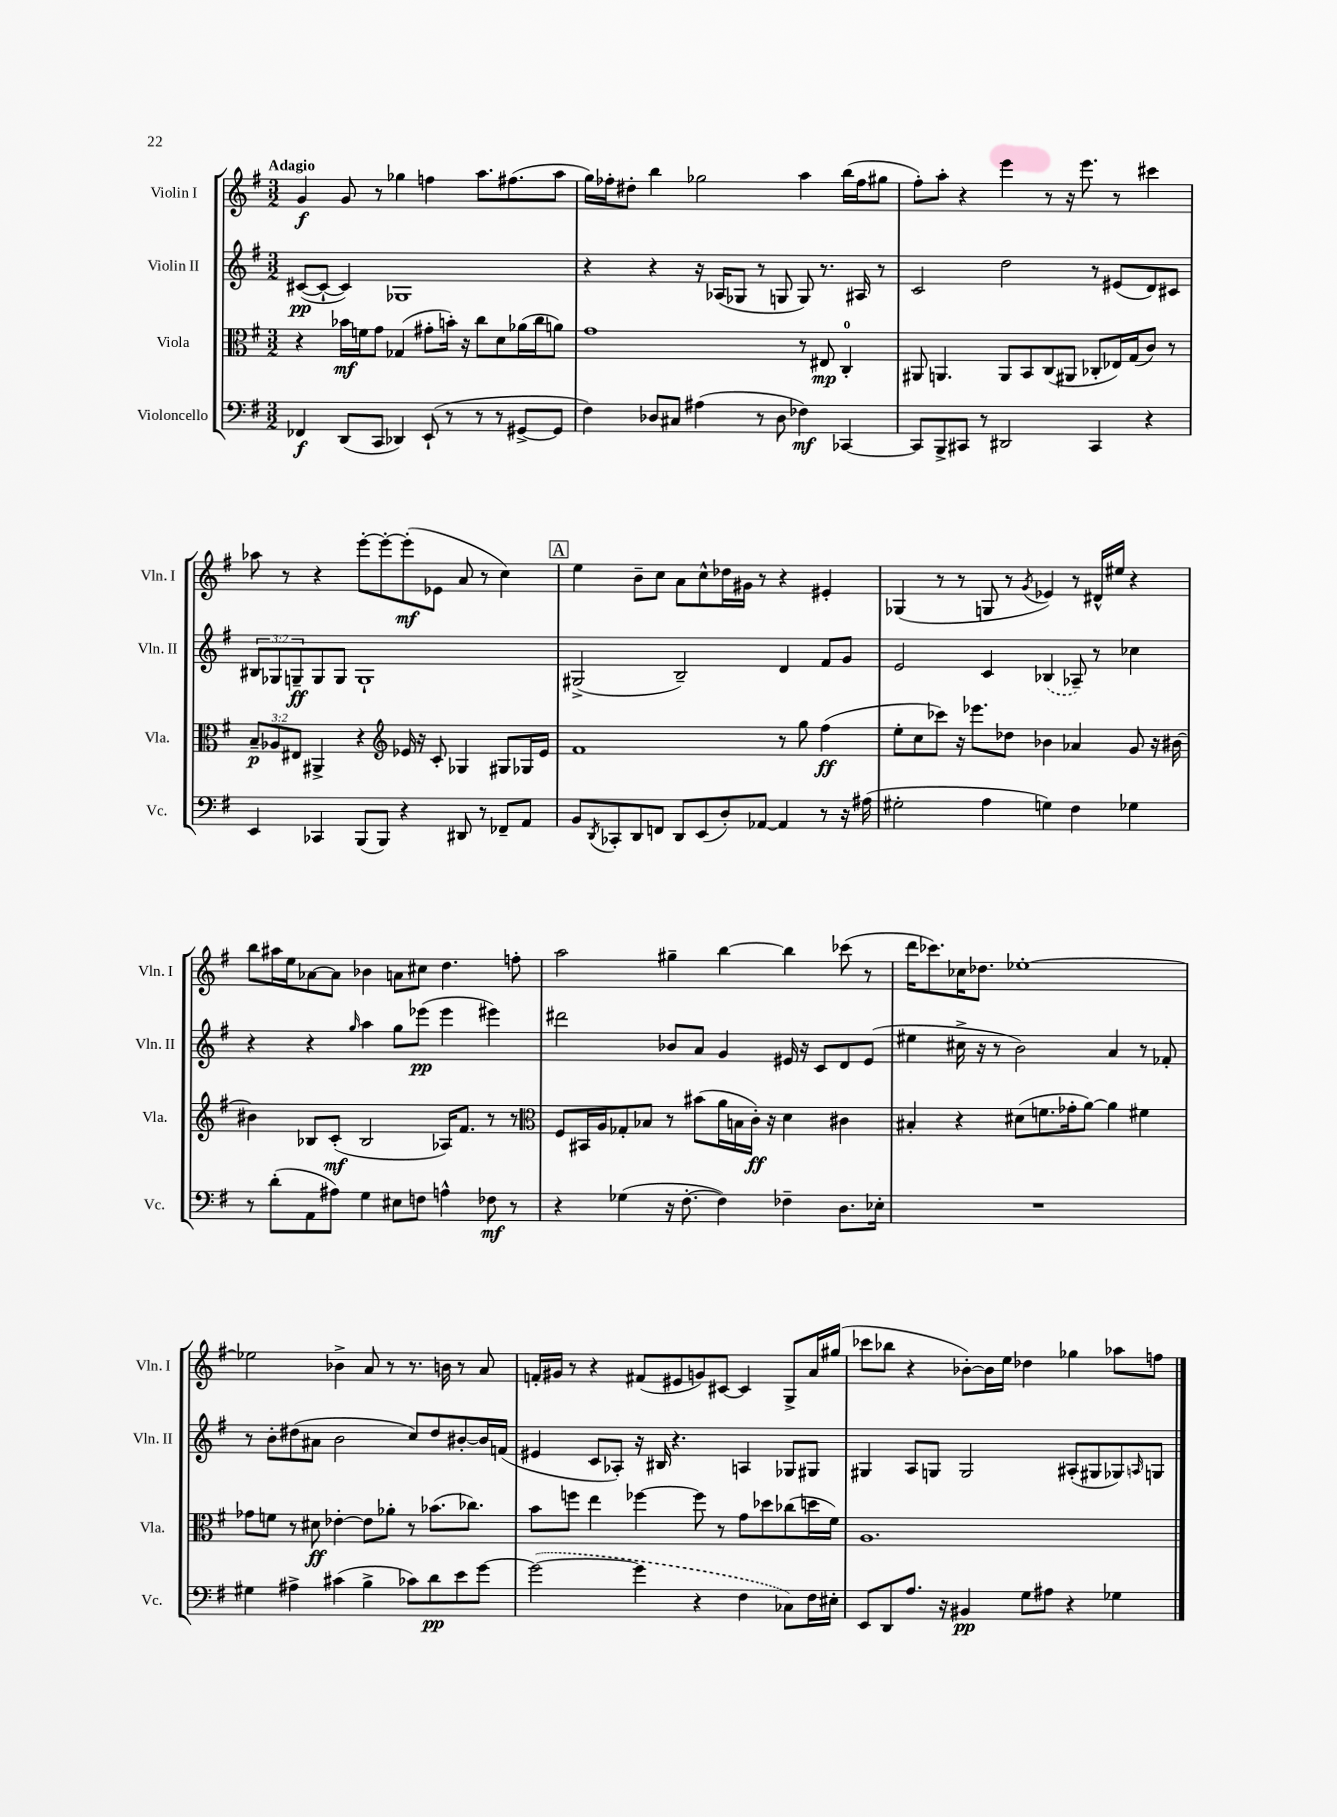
<<
\new StaffGroup <<
\new Staff = "s0" \with { instrumentName = "Violin I" shortInstrumentName = "Vln. I" } {
    \clef treble \key g \major \numericTimeSignature \time 3/2 \tempo "Adagio"
    g'4\f g'8 r8 ges''4 f''4 a''8. fis''8.( a''8 |
    g''16) fes''16-. dis''8-. b''4 ges''2 a''4 b''16( fes''16 gis''8 |
    fis''8-.) a''8-. r4 e'''4 r8 r16 e'''8. r8 cis'''4 |
    aes''8 r8 r4 e'''8~-. e'''8~-. e'''8-.\mf( ees'8 a'8 r8 c''4) |
    \mark \markup { \box "A" } e''4 b'8-- c''8 a'8 c''8-^ des''16 gis'16 r8 r4 eis'4-. |
    ges4( r8 r8 g8 r8 \acciaccatura { g'8 } ees'4) r8 dis'16-^ eis''16 r4 |
    b''8 ais''16 e''16 aes'8~ aes'8 bes'4 a'8 cis''8 d''4. f''8-. |
    a''2 gis''4-- b''4~ b''4 ces'''8( r8 |
    d'''16 ces'''8.) ces''16 des''8. ees''1~-. |
    ees''2 bes'4-> a'8 r8 r8. b'16 r8 a'8 |
    f'16-. gis'16 r8 r4 fis'8( eis'8 g'8) cis'8~ cis'4 g8-> a'16 gis''16( |
    ces'''8 bes''8 r4 bes'8~-.) bes'16 e''16 des''4 ges''4 aes''8 f''8 \bar "|." |
}
\new Staff = "s1" \with { instrumentName = "Violin II" shortInstrumentName = "Vln. II" } {
    \clef treble \key g \major \numericTimeSignature \time 3/2 \override Staff.TupletNumber.text = #tuplet-number::calc-fraction-text
    cis'8~\pp( cis'8~-! cis'4) ges1 |
    r4 r4 r16 aes16( ges8 r8 g8 g8) r8. ais16 r8 |
    c'2 d''2 r8 eis'8( d'8) cis'8 |
    \tuplet 3/2 { bis8 ges8 g8--\ff } g8 g8 g1-! |
    \mark \markup { \box "A" } gis2->( b2--) d'4 fis'8 g'8 |
    e'2 c'4 \once \slurDashed bes4( aes8--) r8 ces''4 |
    r4 r4 \grace { g''16 } a''4 g''8 ees'''8\pp( ees'''4 eis'''4) |
    dis'''2 bes'8 a'8 g'4 eis'16 r16 c'8 d'8 eis'8( |
    eis''4 cis''16-> r16 r8 b'2) a'4 r8 fes'8-. |
    r8 b'8-. dis''8( ais'8 b'2 c''8) dis''8 bis'8~-. bis'16 f'16( |
    eis'4 c'8 aes8-.) r16 bis16 r4. a4 ges8 gis8 |
    gis4 a8 g8 g2 ais8-.( gis8 ges8) \grace { a16 } g8 \bar "|." |
}
\new Staff = "s2" \with { instrumentName = "Viola" shortInstrumentName = "Vla." } {
    \clef alto \key g \major \numericTimeSignature \time 3/2 \override Staff.TupletNumber.text = #tuplet-number::calc-fraction-text
    r4 bes'16\mf f'16 g'8 ges4( gis'8-. b'16-.) r16 c''8 d'8 aes'16( c''16 a'8) |
    g'1 r8 eis8\mp c4-0-. |
    ais,8 a,4. a,8 b,8 c8( ais,8 ces8-. ees16) g16( c'8) r8 |
    \tuplet 3/2 { b8--\p aes8 eis8 } ais,4-> r4 \clef treble ees'16 r16 c'8-. ges4 gis8 ges16 ees'16 |
    \mark \markup { \box "A" } fis'1 r8 g''8 fis''4\ff( |
    e''8-. c''8 ces'''8) r16 ees'''8. des''8 bes'4 aes'4 g'8 r16 bis'16~ |
    bis'4 bes8 c'8-.\mf( bes2 aes16) fis'8. r8 r8 |
    \clef alto fis8 bis,16 a16 ges8-. bes8 r8 bis'8( a'16 b16 c'16-.\ff) r16 d'4 cis'4 |
    bis4-. r4 dis'8( f'8. ges'16-. a'8~) a'4 fis'4 |
    ges'8 f'8 r8 dis'8\ff ees'4~-. ees'8 aes'8-. r8 bes'8.( ces''8.) |
    b'8 f''8 e''4 fes''4~ fes''8 r8 g'8 des''8 ces''8( d''16 fis'16) |
    a1. \bar "|." |
}
\new Staff = "s3" \with { instrumentName = "Violoncello" shortInstrumentName = "Vc." } {
    \clef bass \key g \major \numericTimeSignature \time 3/2
    fes,4\f d,8( c,8 des,4) e,8-!( r8 r8 r8 gis,8~-> gis,8 |
    fis4) des8 cis8 ais4( r8 des8 fes4\mf) ces,4~ |
    ces,8 b,,8-> cis,8 r8 dis,2 cis,4 r4 |
    e,4 ces,4 b,,8( b,,8) r4 dis,8 r8 fes,8-- a,8 |
    \mark \markup { \box "A" } b,8 \acciaccatura { d,8 } ces,8-. d,8 f,8 d,8 e,8( d8-.) aes,8~ aes,4 r8 r16 ais16( |
    gis2-. a4 g4) fis4 ges4 |
    r8 d'8-.( a,8 ais8) g4 eis8 f8 a4-^ fes8\mf r8 |
    r4 ges4( r16 fis8.~-. fis4) fes4-- d8. ees16-. |
    R1. |
    gis4 ais4-> cis'4( b4-> ces'8) d'8\pp e'8 g'8~ |
    \once \slurDashed g'2~( g'4 r4 fis4 ces8) fis16 eis16-. |
    e,8 d,8 a8. r16 bis,4\pp g8 ais8 r4 ges4 \bar "|." |
}
>>
>>
\layout { \context { \Score \remove "Bar_number_engraver" } }
